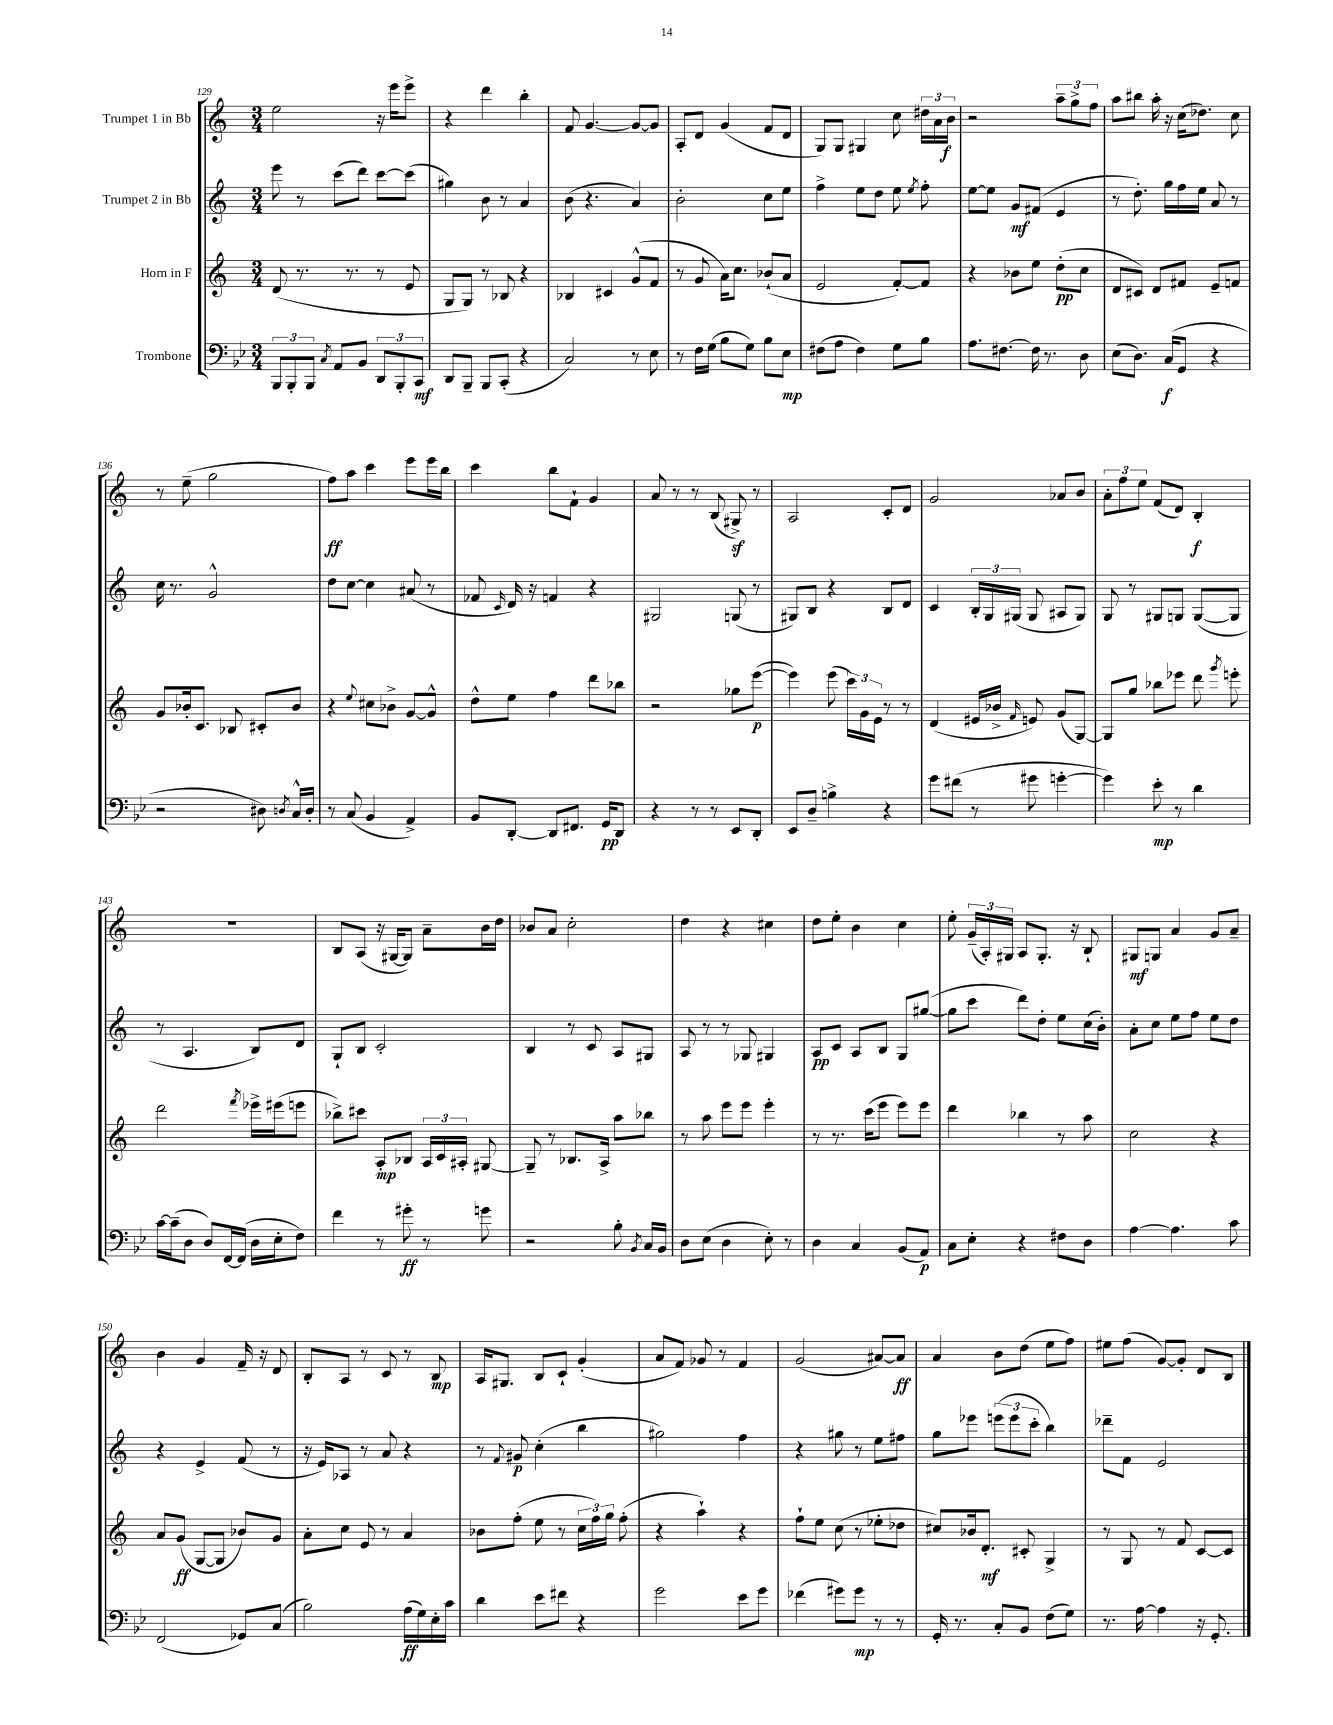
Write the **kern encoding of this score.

**kern	**dynam	**kern	**dynam	**kern	**dynam	**kern	**dynam
*part4	*part4	*part3	*part3	*part2	*part2	*part1	*part1
*staff4	*staff4	*staff3	*staff3	*staff2	*staff2	*staff1	*staff1
*I"Trombone	*	*I"Horn in F	*	*I"Trumpet 2 in Bb	*	*I"Trumpet 1 in Bb	*
*clefF4	*	*clefG2	*	*clefG2	*	*clefG2	*
*k[b-e-]	*	*k[]	*	*k[]	*	*k[]	*
*M3/4	*	*M3/4	*	*M3/4	*	*M3/4	*
=129	=129	=129	=129	=129	=129	=129	=129
12BBB-/L	.	(8d/	.	8eee\	.	2ee\	.
12BBB-'/	.	.	.	.	.	.	.
.	.	8.r	.	8r	.	.	.
12BBB-/J	.	.	.	.	.	.	.
8qC/	.	.	.	.	.	.	.
8AA/L	.	.	.	(8ccc\L	.	.	.
.	.	8.r	.	.	.	.	.
8BB-/J	.	.	.	8ddd\J)	.	.	.
12DD/L	.	8r	.	[8ccc\L	.	16r	.
.	.	.	.	.	.	16eee\KL	.
12BBB-'/	.	.	.	.	.	.	.
.	.	8e/	.	(8ccc\J]	.	8eee^\J	.
12CC/J	mf	.	.	.	.	.	.
=130	=130	=130	=130	=130	=130	=130	=130
8DD/L	.	8G/L	.	4gg#X\)	.	4r	.
8BBB-~/J	.	8G/J)	.	.	.	.	.
8BBB-/L	.	8r	.	8b\	.	4ddd\	.
(8CC'/J	.	8B-X/	.	8r	.	.	.
4r	.	4r	.	4a/	.	4bb'\	.
=131	=131	=131	=131	=131	=131	=131	=131
2C/)	.	4B-X/	.	(8b\	.	8f/	.
.	.	.	.	4.r	.	[4.g/	.
.	.	4c#X/	.	.	.	.	.
8r	.	(8g^^/L	.	4a/)	.	8g/L_	.
8E-\	.	8f/J	.	.	.	8g/J]	.
=132	=132	=132	=132	=132	=132	=132	=132
8r	.	8r	.	2b'\	.	8A'/L	.
16F\LL	.	8g/	.	.	.	8d/J	.
(16G\JJ	.	.	.	.	.	.	.
8B-\L	.	16a\KL)	.	.	.	(4g/	.
.	.	8.cc\J	.	.	.	.	.
8G\J)	.	.	.	.	.	.	.
8B-\L	.	(8b-X`/L	.	8cc\L	.	8f/L	.
8E-\J	mp	8a/J	.	8ee\J	.	8d/J	.
=133	=133	=133	=133	=133	=133	=133	=133
(8F#X\L	.	2e/	.	4ff^\	.	8G/L)	.
8A\J	.	.	.	.	.	8G/J	.
4F#\)	.	.	.	8ee\L	.	4G#X/	.
.	.	.	.	8dd\J	.	.	.
8G\L	.	[8f'/L)	.	8ee\	.	8cc\	.
.	.	.	.	8qee/	.	.	.
8B-\J	.	8f/J]	.	8ff'\	.	24dd#X\LL	.
.	.	.	.	.	.	24a\	.
.	.	.	.	.	.	24b\JJ	f
=134	=134	=134	=134	=134	=134	=134	=134
8.A\L	.	4r	.	[8ee\L	.	2r	.
.	.	.	.	8ee\J]	.	.	.
[8.F#X\J	.	.	.	.	.	.	.
.	.	8b-X\L	.	8g/L	mf	.	.
16F#\]	.	8ee\J	.	(8f#X/J	.	.	.
8.r	.	.	.	.	.	.	.
.	.	(8dd'\L	pp	4e/	.	12aa~\L	.
.	.	.	.	.	.	12gg^\	.
8D\	.	8cc\J	.	.	.	.	.
.	.	.	.	.	.	12ff\J	.
=135	=135	=135	=135	=135	=135	=135	=135
(8E-\L	.	8d/L	.	8r	.	8aa\L	.
8.D\J)	.	8c#X/J)	.	8.dd'\)	.	8bb#X\J	.
.	.	8d/L	.	.	.	16aa'\	.
(16C/KL	f	.	.	16gg\LL	.	16r	.
8GG/J	.	8f#X/J	.	16ff\	.	(16cc\KL	.
.	.	.	.	16ee\JJ	.	8.dd-X\J)	.
4r	.	8e~/L	.	8a/	.	.	.
.	.	8fn/J	.	8r	.	8cc\	.
!!LO:LB:g=z
=136	=136	=136	=136	=136	=136	=136	=136
2r	.	8g/L	.	16cc\	.	8r	.
.	.	.	.	8.r	.	.	.
.	.	16b-X'/k	.	.	.	(8ee~\	.
.	.	8.c/J	.	.	.	.	.
.	.	.	.	2g^^/	.	2gg\	.
.	.	8B-X/	.	.	.	.	.
8D#X\)	.	8c#X'/L	.	.	.	.	.
8qDn/	.	.	.	.	.	.	.
16C^^/LL	.	8b-/J	.	.	.	.	.
16D'/JJ	.	.	.	.	.	.	.
=137	=137	=137	=137	=137	=137	=137	=137
8r	.	4r	.	8dd\L	.	8ff\L)	ff
(8C/	.	.	.	[8cc\J	.	8aa\J	.
.	.	8qqee/	.	.	.	.	.
4BB-/	.	8cc#X\L	.	4cc\]	.	4ccc\	.
.	.	8b-X^\J	.	.	.	.	.
4AA^/)	.	[8g/L	.	(8a#X/	.	8eee\L	.
.	.	8g^^/J]	.	8r	.	16eee\L	.
.	.	.	.	.	.	16bb\JJ	.
=138	=138	=138	=138	=138	=138	=138	=138
8BB-/L	.	8dd^^\L	.	8f-X/	.	4ccc\	.
.	.	.	.	16qqc/	.	.	.
[8DD'/J	.	8ee\J	.	16d/)	.	.	.
.	.	.	.	16r	.	.	.
8DD/L]	.	4ff\	.	4fn/	.	8bb\L	.
8.FF#X/J	.	.	.	.	.	8f`\J	.
.	.	8ddd\L	.	4r	.	4g/	.
16GG/KL	pp	.	.	.	.	.	.
8DD/J	.	8bb-X\J	.	.	.	.	.
=139	=139	=139	=139	=139	=139	=139	=139
4r	.	2r	.	2G#X/	.	8a/	.
.	.	.	.	.	.	8r	.
8r	.	.	.	.	.	8r	.
8r	.	.	.	.	.	(8B/	.
8EE-/L	.	8gg-X\L	.	(8Gn/	.	8G#Xz^/)	.
8DD'/J	.	([8eee\J	p	8r	.	8r	.
=140	=140	=140	=140	=140	=140	=140	=140
8EE-/L	.	4eee\])	.	8G#X/L)	.	2A/	.
8D~/J	.	.	.	8B/J	.	.	.
4Bn^\	.	(8eee\	.	4r	.	.	.
.	.	24ccc\LL)	.	.	.	.	.
.	.	24g\	.	.	.	.	.
.	.	24e\JJ	.	.	.	.	.
4r	.	8r	.	8B/L	.	8c'/L	.
.	.	8r	.	8d/J	.	8d/J	.
=141	=141	=141	=141	=141	=141	=141	=141
8g\L	.	(4d/	.	4c/	.	2g/	.
(8f#X\J	.	.	.	.	.	.	.
8r	.	16e#X/LL	.	24B'/LL	.	.	.
.	.	.	.	24G/	.	.	.
.	.	16b-X^/JJ	.	.	.	.	.
.	.	.	.	(24G#X/JJ	.	.	.
.	.	16qqf/	.	.	.	.	.
8g#X\	.	8en/)	.	8G#/	.	.	.
[4gn'\	.	(8g/L	.	8A#X/L	.	8a-X/L	.
.	.	[8G/J)	.	8G#/J)	.	8b/J	.
=142	=142	=142	=142	=142	=142	=142	=142
4g\])	.	8G/L]	.	8G/	.	12a'\L	.
.	.	.	.	.	.	12ff\	.
.	.	8gg/J	.	8r	.	.	.
.	.	.	.	.	.	12ee\J	.
8e-'\	mp	8bb-X\L	.	8G#X/L	.	(8f/L	.
8r	.	8eee-X\J	.	8Gn/J	.	8d/J)	.
4d\	.	8ddd\	.	([8G/L	.	4B'/	f
.	.	8qggg/	.	.	.	.	.
.	.	8eeen'\	.	8G/J]	.	.	.
!!LO:LB:g=z
=143	=143	=143	=143	=143	=143	=143	=143
[16c\LL	.	2ddd\	.	8r	.	2.r	.
(16c~\J]	.	.	.	.	.	.	.
8D\J	.	.	.	4.A/	.	.	.
8D/L)	.	.	.	.	.	.	.
[16FF/L	.	.	.	.	.	.	.
(16FF/JJ]	.	.	.	.	.	.	.
.	.	8qfff/	.	.	.	.	.
16D\LL	.	16eee-X^\LL	.	8B/L)	.	.	.
16E-'\J	.	(16eee#X\J	.	.	.	.	.
8F\J)	.	8eeen\J	.	8d/J	.	.	.
=144	=144	=144	=144	=144	=144	=144	=144
4f\	.	8bb-X^\L)	.	8G`/L	.	8B/L	.
.	.	8ccc#X\J	.	8B/J	.	(8A/J	.
8r	.	8A'/L	mp	2c'/	.	16r	.
.	.	.	.	.	.	[16G#X/KL	.
8g#X'\	ff	8B-X/J	.	.	.	8G#/J])	.
8r	.	24A/LL	.	.	.	8a~\L	.
.	.	24c/	.	.	.	.	.
.	.	24A#X'/JJ	.	.	.	.	.
8gn\	.	[8G#X/	.	.	.	16b\L	.
.	.	.	.	.	.	16dd\JJ	.
=145	=145	=145	=145	=145	=145	=145	=145
2r	.	8G#~/]	.	4B/	.	8b-X/L	.
.	.	8r	.	.	.	8a/J	.
.	.	8.B-X/L	.	8r	.	2cc'\	.
.	.	.	.	8c/	.	.	.
.	.	16A^/Jk	.	.	.	.	.
8B-'\	.	8aa\L	.	8A/L	.	.	.
8qBB-/	.	.	.	.	.	.	.
16C/LL	.	8bb-X\J	.	8G#X/J	.	.	.
16BB-/JJ	.	.	.	.	.	.	.
=146	=146	=146	=146	=146	=146	=146	=146
8D\L	.	8r	.	8A/	.	4dd\	.
(8E-\J	.	8aa\	.	8r	.	.	.
4D\	.	8eee\L	.	8r	.	4r	.
.	.	8eee\J	.	8G-X/	.	.	.
8E-'\)	.	4eee'\	.	4G#X/	.	4cc#X\	.
8r	.	.	.	.	.	.	.
=147	=147	=147	=147	=147	=147	=147	=147
4D\	.	8r	.	8A/L	pp	8dd\L	.
.	.	8.r	.	8c/J	.	8ee'\J	.
4C/	.	.	.	8A/L	.	4b\	.
.	.	(16ccc\KL	.	.	.	.	.
.	.	8eee\J	.	8B/J	.	.	.
(8BB-/L	.	8eee\L)	.	8G/L	.	4cc\	.
8AA/J)	p	8eee\J	.	([8gg#X/J	.	.	.
=148	=148	=148	=148	=148	=148	=148	=148
8C\L	.	4ddd\	.	8gg#\L]	.	8ee'\	.
8E-'\J	.	.	.	8ccc\J	.	(24g~/LL	.
.	.	.	.	.	.	24A'/)	.
.	.	.	.	.	.	24G#X/JJ	.
4r	.	4bb-X\	.	8ddd\L)	.	8A/L	.
.	.	.	.	8dd'\J	.	8.G#'/J	.
8F#X\L	.	8r	.	8ee\L	.	.	.
.	.	.	.	.	.	16r	.
8D\J	.	8aa\	.	(16cc\L	.	8B`/	.
.	.	.	.	16b'\JJ)	.	.	.
=149	=149	=149	=149	=149	=149	=149	=149
[4A\	.	2cc\	.	8a'\L	.	8G#X/L	mf
.	.	.	.	8cc\J	.	8Gn/J	.
4.A\]	.	.	.	8ee\L	.	4a/	.
.	.	.	.	8ff\J	.	.	.
.	.	4r	.	8ee\L	.	8g/L	.
8c\	.	.	.	8dd\J	.	8a~/J	.
!!LO:LB:g=z
=150	=150	=150	=150	=150	=150	=150	=150
(2FF/	.	8a/L	.	4r	.	4b\	.
.	.	(8g/J	ff	.	.	.	.
.	.	[8G/L	.	4e^/	.	4g/	.
.	.	8G/J]	.	.	.	.	.
8GG-X/L)	.	8b-X/L)	.	(8f/	.	16f~/	.
.	.	.	.	.	.	16r	.
(8C/J	.	8g/J	.	8r	.	8d/	.
=151	=151	=151	=151	=151	=151	=151	=151
2B-\)	.	8a'\L	.	16r	.	8B'/L	.
.	.	.	.	16e/KL)	.	.	.
.	.	8cc\J	.	8A-X/J	.	8A/J	.
.	.	8e/	.	8r	.	8r	.
.	.	8r	.	8a/	.	8c/	.
(16A\LL	ff	4a/	.	4r	.	8r	.
16G\)	.	.	.	.	.	.	.
16E-'\	.	.	.	.	.	8B/	mp
16c\JJ	.	.	.	.	.	.	.
=152	=152	=152	=152	=152	=152	=152	=152
4d\	.	8b-X\L	.	8r	.	16A/KL	.
.	.	.	.	.	.	8.G#X/J	.
.	.	.	.	8qqf/	.	.	.
.	.	(8ff'\J	.	8g#X/	p	.	.
8e-\L	.	8ee\	.	(4cc'\	.	8B/L	.
8f#X\J	.	8r	.	.	.	8c`/J	.
4r	.	24cc\LL	.	4bb\	.	(4g'/	.
.	.	24ff\)	.	.	.	.	.
.	.	24gg\JJ	.	.	.	.	.
.	.	(8ff'\	.	.	.	.	.
=153	=153	=153	=153	=153	=153	=153	=153
2g\	.	4r	.	2gg#X\)	.	8a/L	.
.	.	.	.	.	.	8f/J)	.
.	.	4aa`\)	.	.	.	8g-X/	.
.	.	.	.	.	.	8r	.
8e-\L	.	4r	.	4ff\	.	4f/	.
8g\J	.	.	.	.	.	.	.
=154	=154	=154	=154	=154	=154	=154	=154
(4f-X\	.	8ff`\L	.	4r	.	(2g/	.
.	.	8ee\J	.	.	.	.	.
8g#X\L)	.	(8cc\	.	8gg#X\	.	.	.
8g#\J	mp	8r	.	8r	.	.	.
8r	.	8ee-X'\L	.	8ee\L	.	[8a#X/L)	.
8r	.	8dd-X\J	.	8ff#X\J	.	8a#/J]	ff
=155	=155	=155	=155	=155	=155	=155	=155
16GG'/	.	8cc#X/L)	.	8gg\L	.	4a/	.
8.r	.	.	.	.	.	.	.
.	.	16b-X/k	.	8eee-X\J	.	.	.
.	.	8.d'/J	mf	.	.	.	.
8C'/L	.	.	.	(12eeen\L	.	8b\L	.
.	.	.	.	12eee\	.	.	.
8BB-/J	.	8c#X'/	.	.	.	(8dd\J	.
.	.	.	.	12ccc'\J	.	.	.
(8F\L	.	4G^/	.	4bb\)	.	8ee\L	.
8G\J)	.	.	.	.	.	8ff\J)	.
=156	=156	=156	=156	=156	=156	=156	=156
8.r	.	8r	.	8ddd-X~\L	.	8ee#X\L	.
.	.	8G/	.	8f\J	.	(8ff\J	.
[16A\	.	.	.	.	.	.	.
4A\]	.	8r	.	2e/	.	[8g/L)	.
.	.	8f/	.	.	.	8g'/J]	.
16r	.	[8c/L	.	.	.	8d/L	.
8.GG'/	.	.	.	.	.	.	.
.	.	8c/J]	.	.	.	8B/J	.
==	==	==	==	==	==	==	==
*-	*-	*-	*-	*-	*-	*-	*-
